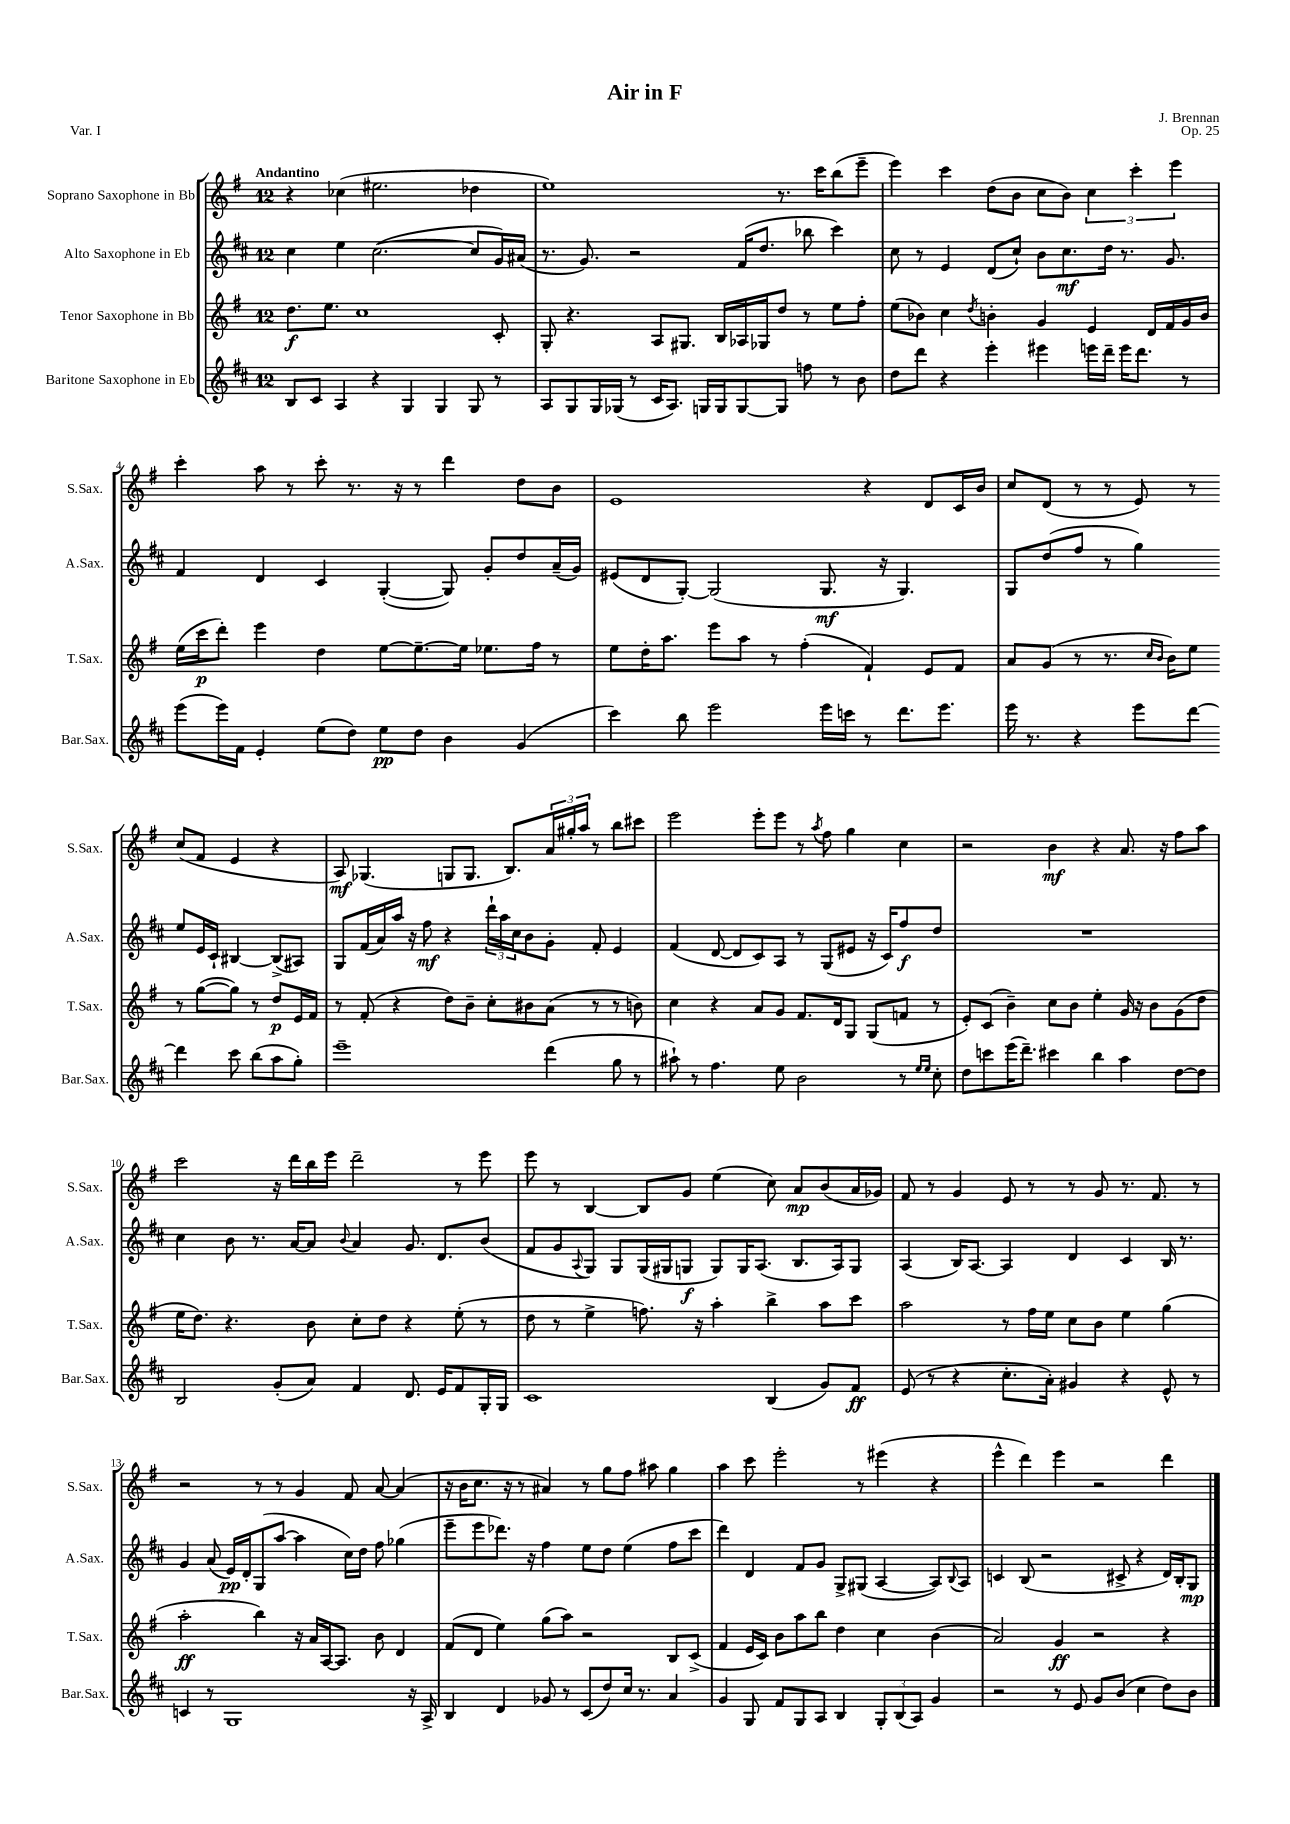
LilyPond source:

\header { title = "Air in F" composer = "J. Brennan" opus = "Op. 25" piece = "Var. I" }
<<
\new StaffGroup <<
\new Staff = "s0" \with { instrumentName = "Soprano Saxophone in Bb" shortInstrumentName = "S.Sax." } {
    \clef treble \key g \major \once \override Staff.TimeSignature.style = #'single-digit \time 12/8 \tempo "Andantino"
    r4 ces''4( eis''2. des''4 |
    e''1) r8. c'''16 b''8( e'''8-- |
    e'''4) c'''4 d''8( b'8 c''8 b'8) \tuplet 3/2 { c''4 c'''4-. e'''4 } |
    c'''4-. a''8 r8 c'''8-. r8. r16 r8 d'''4 d''8 b'8 |
    e'1 r4 d'8 c'16 b'16 |
    c''8 d'8( r8 r8 e'8) r8 c''8( fis'8 e'4 r4 |
    a8\mf) ges4.( g8 g8. b8.) \tuplet 3/2 { a'16 gis''16-. a''16 } r8 b''8 cis'''8 |
    e'''2 e'''8-. e'''8 r8 \acciaccatura { a''8 } fis''8 g''4 c''4 |
    r2 b'4\mf r4 a'8. r16 fis''8 a''8 |
    c'''2 r16 d'''16 b''16 e'''16 d'''2-- r8 e'''8 |
    e'''8 r8 b4~ b8 g'8 e''4( c''8) a'8\mp b'8( a'16 ges'16) |
    fis'8 r8 g'4 e'8 r8 r8 g'8 r8. fis'8. r8 |
    r2 r8 r8 g'4 fis'8 a'8~ a'4( |
    r16 b'16 c''8. r16 r8 ais'4) r8 g''8 fis''8 ais''8 g''4 |
    a''4 c'''8 e'''2-. r8 eis'''4( r4 |
    e'''4-^ d'''4) e'''4 r2 d'''4 \bar "|." |
}
\new Staff = "s1" \with { instrumentName = "Alto Saxophone in Eb" shortInstrumentName = "A.Sax." } {
    \clef treble \key d \major \once \override Staff.TimeSignature.style = #'single-digit \time 12/8
    cis''4 e''4 cis''2.~( cis''8 g'16) ais'16( |
    r8. g'8.) r2 fis'16( d''8. bes''8 cis'''4) |
    cis''8 r8 e'4 d'8( cis''8-!) b'8 cis''8.\mf d''16 r8. g'8. |
    fis'4 d'4 cis'4 g4~-.( g8) g'8-. d''8 a'16--( g'16) |
    eis'8( d'8 g8~-.) g2( g8.\mf r16 g4.) |
    g8 d''8( fis''8 r8 g''4) e''8 e'16 cis'16-! bis4~ bis8->( ais8) |
    g8 fis'16( a'16) a''16 r16 fis''8\mf r4 \tuplet 3/2 { d'''16-! a''16 cis''16 } b'8 g'8-. fis'8-. e'4 |
    fis'4( d'8~ d'8 cis'8) a8 r8 g8( eis'8 r16 cis'16) fis''8\f d''8 |
    R1. |
    cis''4 b'8 r8. a'16~ a'8 \appoggiatura { b'8 } a'4 g'8. d'8. b'8( |
    fis'8 g'8 \appoggiatura { a8 } g8) g8 g16( gis16 g8\f g8) g16 a8.( b8. a16) g8 |
    a4( b16) a8.~ a4 d'4 cis'4 b16 r8. |
    g'4 a'8( e'16\pp) d'16-. g8( a''8~ a''4 cis''16) d''16 fis''8 ges''4( |
    e'''8-- e'''8 des'''8.) r16 fis''4 e''8 d''8 e''4( fis''8 cis'''8 |
    d'''4) d'4 fis'8 g'8 g8-> gis8( a4~ a8) \appoggiatura { b8 } a8 |
    c'4 b8( r2 cis'8-> r4 d'16) b16-. g8\mp \bar "|." |
}
\new Staff = "s2" \with { instrumentName = "Tenor Saxophone in Bb" shortInstrumentName = "T.Sax." } {
    \clef treble \key g \major \once \override Staff.TimeSignature.style = #'single-digit \time 12/8
    d''8.\f e''8. c''1 c'8-. |
    g8-. r4. a8 gis8. b16 aes16 ges16 d''8 r8 e''8 fis''8-. |
    e''8( bes'8) c''4 \acciaccatura { d''8 } b'4-. g'4 e'4 d'16 fis'16 g'16 b'16 |
    e''16( c'''16\p d'''8-.) e'''4 d''4 e''8~ e''8.~-- e''16 ees''8. fis''16 r8 |
    e''8 d''16-. a''8. e'''8 a''8 r8 fis''4-.( fis'4-!) e'8 fis'8 |
    a'8 g'8( r8 r8. \grace { c''16 b'16 } b'16) e''8 r8 g''8~( g''8) r8 d''8\p e'16 fis'16 |
    r8 fis'8-.( r4 d''8) b'8-- c''8-. bis'8 a'8( r8 r8 b'8) |
    c''4 r4 a'8 g'8 fis'8. d'16 g8 g8( f'8 r8 |
    e'8-.) c'8( b'4--) c''8 b'8 e''4-. g'16 r16 b'8 g'8( d''8 |
    e''16 d''8.) r4. b'8 c''8-. d''8 r4 e''8-.( r8 |
    d''8 r8 e''4-> f''8.) r16 a''4-. b''4-> a''8 c'''8 |
    a''2 r8 fis''16 e''16 c''8 b'8 e''4 g''4( |
    a''2-.\ff b''4) r16 a'16 a16~ a8. b'8 d'4 |
    fis'8( d'8 e''4) g''8( a''8) r2 b8 c'8->( |
    fis'4 e'16 c'16) b'8 a''8 b''8 d''4 c''4 b'4( |
    a'2) g'4\ff r2 r4 \bar "|." |
}
\new Staff = "s3" \with { instrumentName = "Baritone Saxophone in Eb" shortInstrumentName = "Bar.Sax." } {
    \clef treble \key d \major \once \override Staff.TimeSignature.style = #'single-digit \time 12/8
    b8 cis'8 a4 r4 g4 g4 g8 r8 |
    a8 g8 g16 ges16( r8 cis'16 a8.) g16 g16 g8~ g8 f''8 r8 b'8 |
    d''8 d'''8 r4 e'''4-. eis'''4 e'''16 d'''16-- e'''16 d'''8. r8 |
    e'''8( e'''16) fis'16 e'4-. e''8( d''8) e''8\pp d''8 b'4 g'4( |
    cis'''4) b''8 e'''2 e'''16 c'''16 r8 d'''8. e'''8. |
    e'''16 r8. r4 e'''8 d'''8~ d'''4 cis'''8 b''8( a''8 g''8-.) |
    e'''1-- d'''4( g''8 r8 |
    ais''8-!) r8 fis''4. e''8 b'2 r8 \grace { e''16 e''16 } cis''8-. |
    d''8 c'''8 e'''16( d'''8.--) cis'''4 b''4 a''4 d''8~ d''8 |
    b2 g'8-.( a'8) fis'4 d'8. e'16 fis'8 g16-. g16 |
    cis'1 b4( g'8) fis'8\ff |
    e'8( r8 r4 cis''8.-. a'16-.) gis'4 r4 e'8-^ r8 |
    c'4 r8 g1 r16 a16-> |
    b4 d'4 ges'8 r8 cis'8( d''8) cis''16 r8. a'4 |
    g'4 g8 fis'8 g8 a8 b4 \tuplet 3/2 { g8-. b8( a8) } g'4 |
    r2 r8 e'8 g'8 b'8( cis''4 d''8) b'8 \bar "|." |
}
>>
>>
